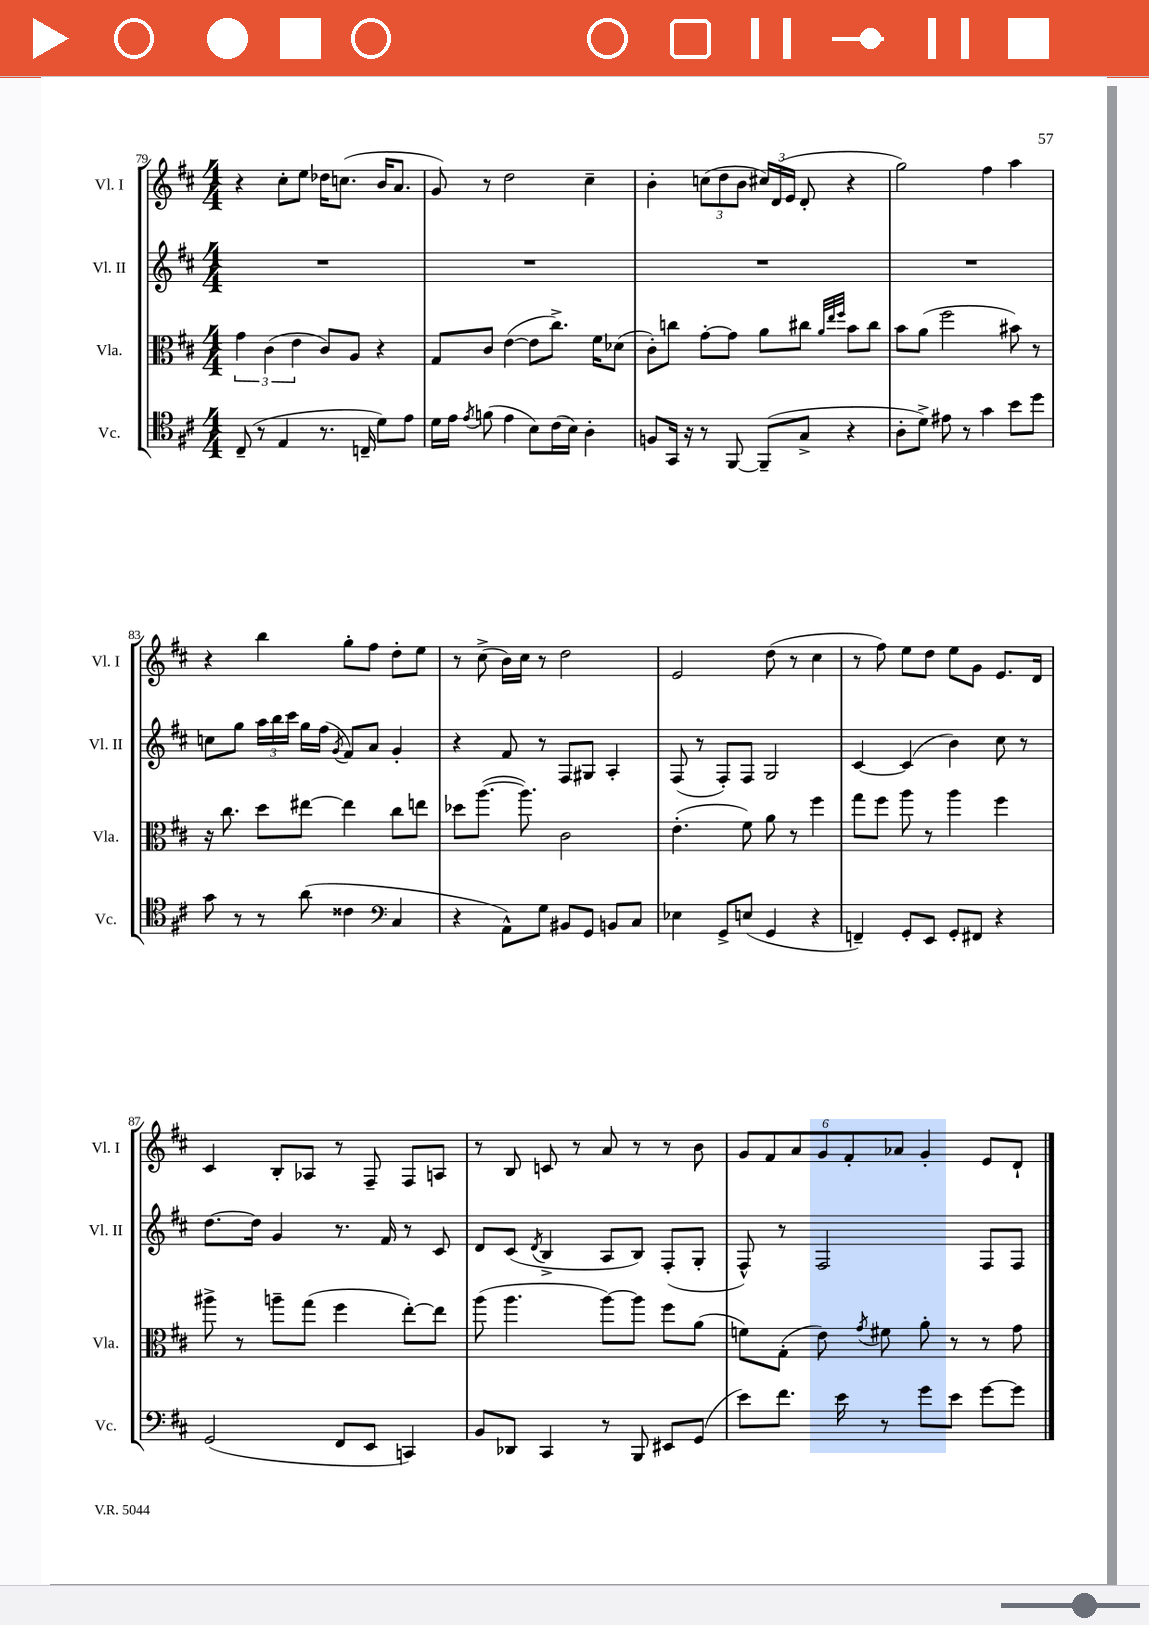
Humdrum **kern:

**kern	**kern	**kern	**kern
*part4	*part3	*part2	*part1
*staff4	*staff3	*staff2	*staff1
*I"Vc.	*I"Vla.	*I"Vl. II	*I"Vl. I
*I'Vc.	*I'Vla.	*I'Vl. II	*I'Vl. I
*clefC4	*clefC3	*clefG2	*clefG2
*k[f#c#]	*k[f#c#]	*k[f#c#]	*k[f#c#]
*M4/4	*M4/4	*M4/4	*M4/4
=79	=79	=79	=79
(8C#~/	6g\	1r	4r
8r	.	.	.
.	(6c#\	.	.
4E/	.	.	8cc#'\L
.	6e\	.	.
.	.	.	8ee\J
8.r	8c#/L)	.	16dd-X\KL
.	.	.	(8.ccn\J
.	8A/J	.	.
16Cn~/	.	.	.
8d\L)	4r	.	16b/KL
.	.	.	8.a/J
8e\J	.	.	.
=80	=80	=80	=80
16d\LL	8G/L	1r	8g/)
16e\JJ	.	.	.
8qe/	.	.	.
(8fn\	8c#/J	.	8r
4e\	([4e\	.	2dd\
8B\L)	8e\L]	.	.
(16c#\L	8.cc#^\J)	.	.
16B\JJ)	.	.	.
4A'\	.	.	4cc#~\
.	16f#\KL	.	.
.	(8d-X\J	.	.
=81	=81	=81	=81
8Fn/L	8c#'\L)	1r	4b'\
16GG/Jk	8ccn\J	.	.
16r	.	.	.
8r	[8g'\L	.	(12ccn\L
.	.	.	12dd\
[8FF#/	8g\J]	.	.
.	.	.	12b\J
(8FF#~/L]	8a\L	.	24cc#X/LL)
.	.	.	(24d/
.	.	.	24e/JJ
8G^/J	8cc#X\J	.	8d'/
.	32qqa/LLL	.	.
.	32qqee/	.	.
.	32qqff#/JJJ	.	.
4r	8b\L	.	4r
.	8cc#\J	.	.
=82	=82	=82	=82
8A'\L	8b\L	1r	2gg\)
8d^\J)	(8a\J	.	.
8e#X\	2ff#\	.	.
8r	.	.	.
4g\	.	.	4ff#\
8b\L	8b#X\)	.	4aa\
8dd\J	8r	.	.
!!LO:LB:g=z
=83	=83	=83	=83
8g\	16r	8ccn\L	4r
.	8.cc#\	.	.
8r	.	8gg\J	.
8r	8dd\L	24aa\LL	4bb\
.	.	24bb\	.
.	.	24ccc#\JJ	.
(8a\	[8ee#X\J	16gg\LL	.
.	.	(16ff#\JJ	.
.	.	8qg/	.
4c##X\	4ee#\]	8f#/L)	8gg'\L
.	.	8a/J	8ff#\J
*clefF4	*	*	*
4C#/	8cc#\L	4g'/	8dd'\L
.	8een\J	.	8ee\J
=84	=84	=84	=84
4r	8dd-X\L	4r	8r
.	([8.aa\J	.	(8cc#^\
8AA^^\L)	.	8f#/	16b\LL)
.	8.aa\])	.	16cc#\JJ
8G\J	.	8r	8r
8BB#X/L	2c#\	8F#/L	2dd\
8GG/J	.	8G#X/J	.
8BBn/L	.	4A'/	.
8C#/J	.	.	.
=85	=85	=85	=85
4E-X\	(4.e'\	(8F#/	2e/
.	.	8r	.
8GG^/L	.	8F#'/L)	.
(8En/J	8f#\)	8F#/J	.
4GG/	8a\	2G/	(8dd\
.	8r	.	8r
4r	4ff#\	.	4cc#\
=86	=86	=86	=86
4FFn~/)	8gg\L	[4c#/	8r
.	8ff#\J	.	8ff#\)
8GG'/L	8aa\	(4c#/]	8ee\L
8EE/J	8r	.	8dd\J
8GG'/L	4aa\	4b\)	8ee\L
8FF#X/J	.	.	8g\J
4r	4ff#\	8cc#\	8.e/L
.	.	8r	.
.	.	.	16d/Jk
!!LO:LB:g=z
=87	=87	=87	=87
(2GG/	8aa#X^\	[8.dd\L	4c#/
.	8r	.	.
.	.	16dd\Jk]	.
.	8aan~\L	4g/	8B'/L
.	(8gg\J	.	8A-X/J
8FF#/L	4ff#\	8.r	8r
8EE/J	.	.	8F#~/
.	.	16f#/	.
4CCn/)	[8ee'\L)	8r	8F#/L
.	8ee\J]	8c#/	8An/J
=88	=88	=88	=88
8BB/L	(8aa\	8d/L	8r
8DD-X/J	4.aa\	(8c#/J	8B/
.	.	8qd/	.
4CC#/	.	4B^/	8cn/
.	.	.	8r
8r	[8aa\L)	8A/L	8a/
8BBB/	8aa\J]	8B/J)	8r
8EE#X/L	8ff#\L	(8F#'/L	8r
(8GG/J	(8a\J	8G'/J	8b\
=89	=89	=89	=89
8e\L)	8fn\L)	8F#^^/)	12g/L
.	.	.	12f#/
8.f#\J	(8G'\J	8r	.
.	.	.	12a/
.	8e\)	2F#/	12g/
16e\	.	.	.
.	.	.	12f#'/
.	8qg/	.	.
8r	8f#X\	.	.
.	.	.	12a-X/J
8g\L	8a'\	.	4g'/
8e\J	8r	.	.
[8g\L	8r	8F#/L	8e/L
8g\J]	8g\	8F#/J	8d`/J
==	==	==	==
*-	*-	*-	*-
